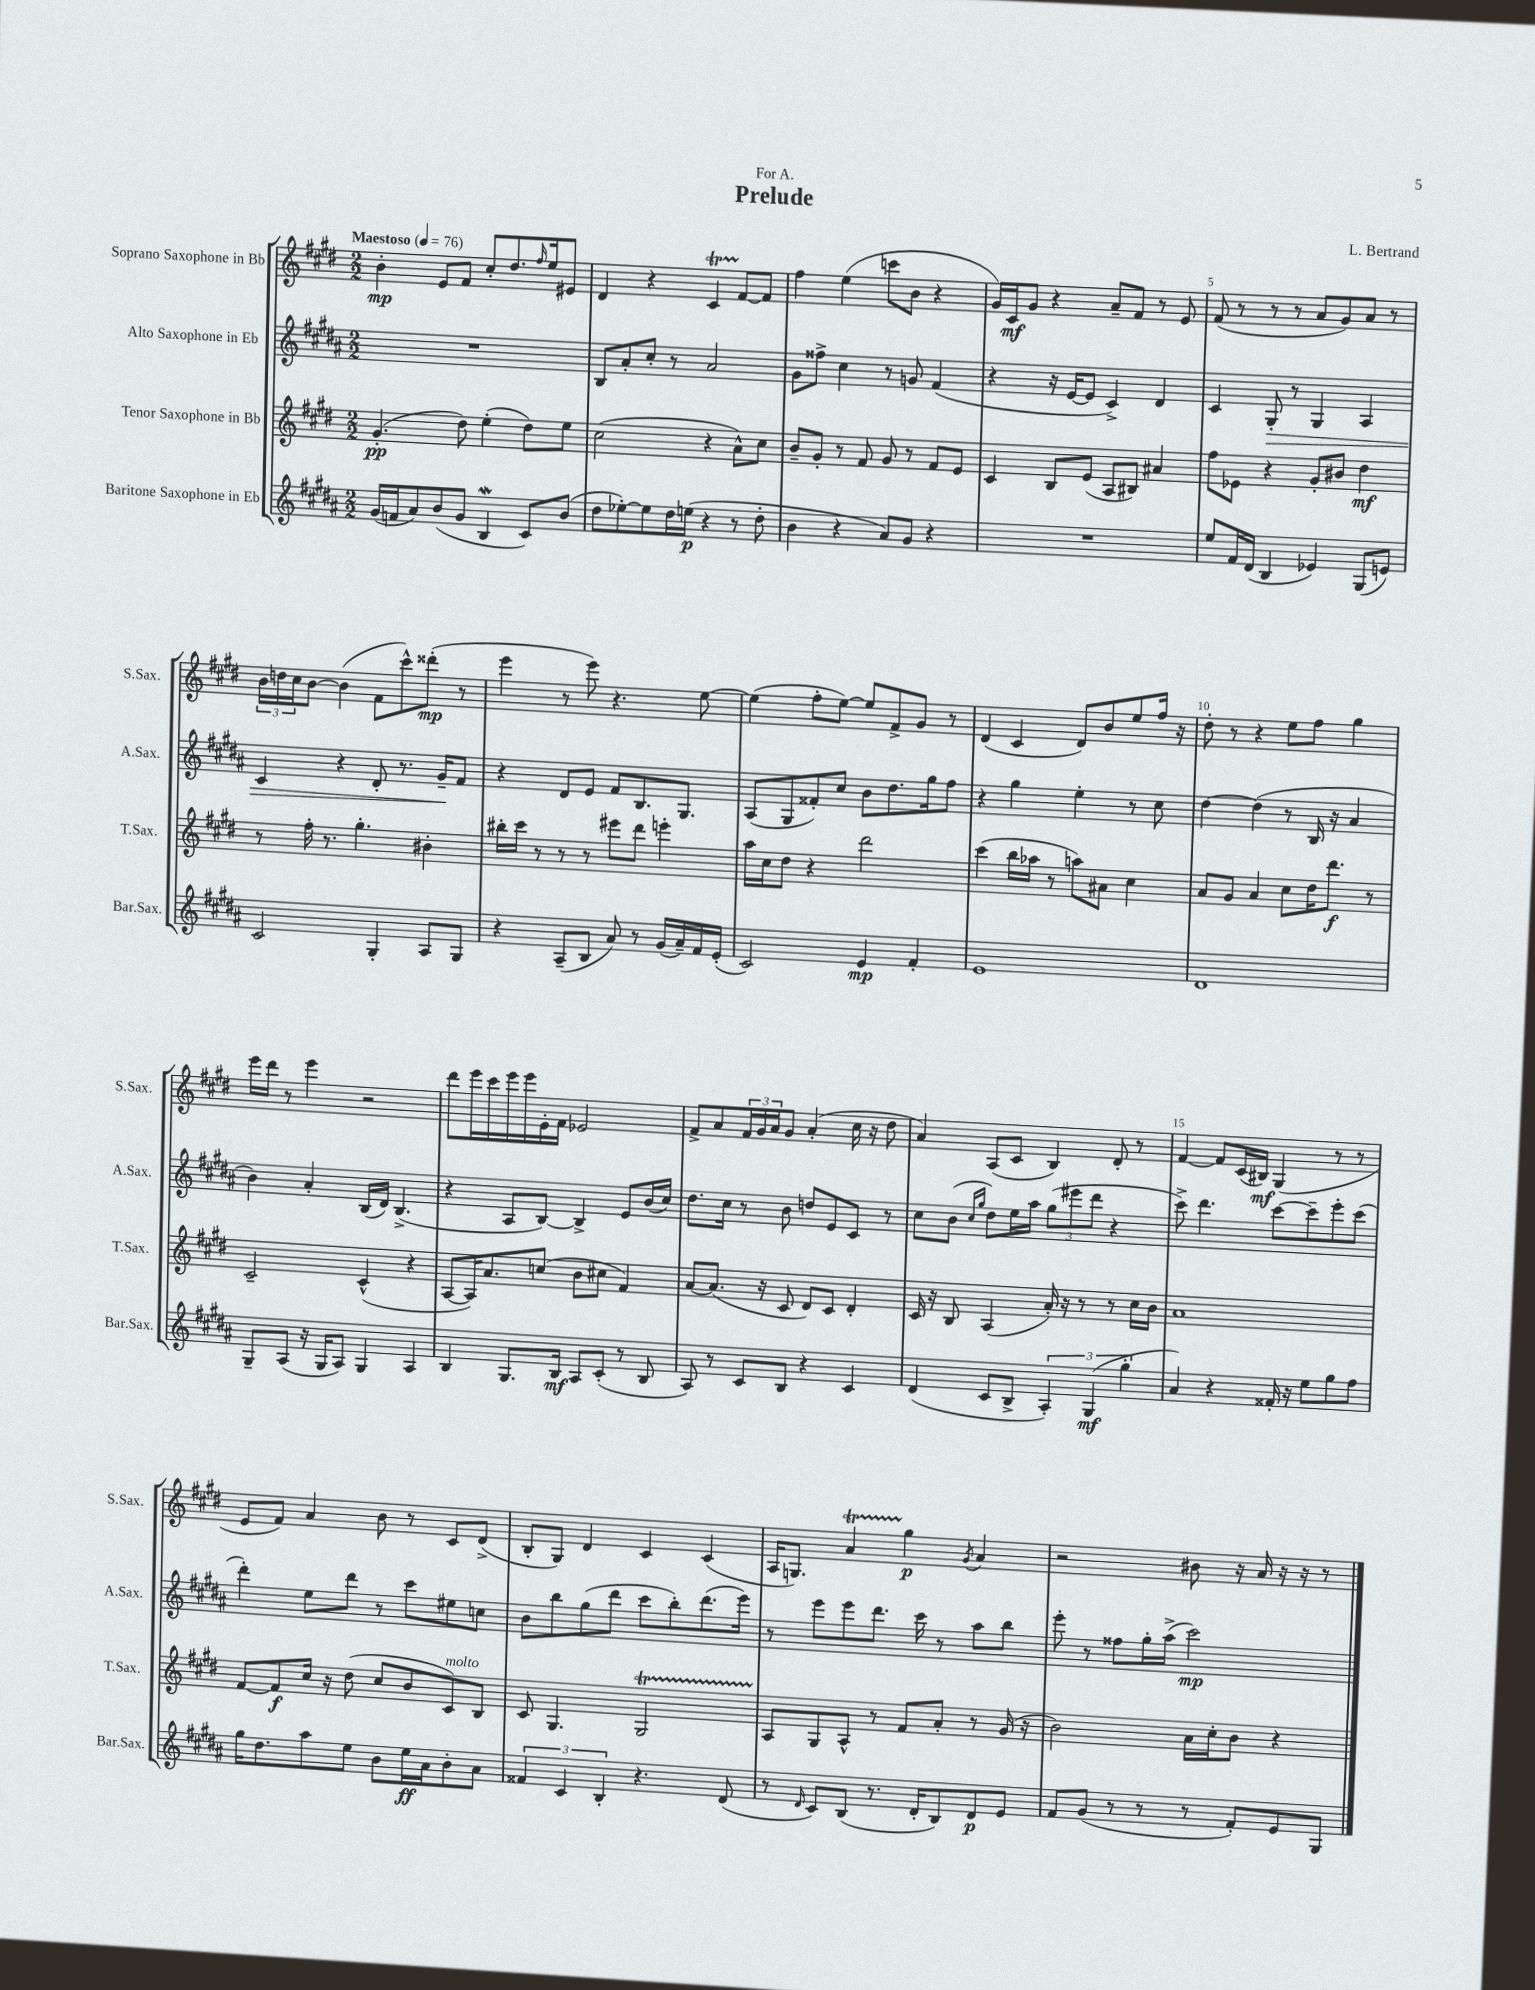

**kern	**dynam	**kern	**dynam	**kern	**dynam	**kern	**dynam
*part4	*part4	*part3	*part3	*part2	*part2	*part1	*part1
*staff4	*staff4	*staff3	*staff3	*staff2	*staff2	*staff1	*staff1
*I"Baritone Saxophone in Eb	*	*I"Tenor Saxophone in Bb	*	*I"Alto Saxophone in Eb	*	*I"Soprano Saxophone in Bb	*
*I'Bar.Sax.	*	*I'T.Sax.	*	*I'A.Sax.	*	*I'S.Sax.	*
*clefG2	*	*clefG2	*	*clefG2	*	*clefG2	*
*k[f#c#g#d#a#]	*	*k[f#c#g#d#]	*	*k[f#c#g#d#a#]	*	*k[f#c#g#d#]	*
*M2/2	*	*M2/2	*	*M2/2	*	*M2/2	*
*MM76	*	*MM76	*	*MM76	*	*MM76	*
=1	=1	=1	=1	=1	=1	=1	=1
!	!	!	!	!	!	!LO:TX:a:B:t=Maestoso	!
(16g#/LL	.	(4.g#'/	pp	1r	.	4b'\	mp
16fn/J	.	.	.	.	.	.	.
8a#/)	.	.	.	.	.	.	.
(8b/	.	.	.	.	.	8e/L	.
8g#/J	.	8dd#\)	.	.	.	8f#/J	.
4Bw/	.	(4ee'\	.	.	.	8cc#'/L	.
.	.	.	.	.	.	8.dd#/	.
8c#/L)	.	8dd#\L)	.	.	.	.	.
.	.	.	.	.	.	16qqff#/	.
.	.	.	.	.	.	16ee/k	.
(8b/J	.	8ee\J	.	.	.	8e#X/J	.
=2	=2	=2	=2	=2	=2	=2	=2
8dd#\L	.	(2cc#\	.	8B/L	.	4d#/	.
[8ee-X'\)	.	.	.	8a#'/	.	.	.
8ee-\]	.	.	.	8cc#'/J	.	4r	.
16dd#\L	.	.	.	8r	.	.	.
(16een\JJ	p	.	.	.	.	.	.
4r	.	4r	.	2a#/	.	4c#T/	.
8r	.	8a^^\L)	.	.	.	[8f#/L	.
8dd#'\	.	8cc#\J	.	.	.	8f#/J]	.
=3	=3	=3	=3	=3	=3	=3	=3
4b\	.	8b~/L	.	8g#\L	.	4ff#\	.
.	.	8g#'/J	.	8ff##X^\J	.	.	.
4r	.	8r	.	4cc#\	.	(4ee\	.
.	.	8f#/	.	.	.	.	.
8a#/L)	.	8g#/	.	8r	.	8cccn\L	.
8g#/J	.	8r	.	8gn/	.	8b\J	.
4r	.	8f#/L	.	(4f#/	.	4r	.
.	.	8e/J	.	.	.	.	.
=4	=4	=4	=4	=4	=4	=4	=4
1r	.	4c#/	.	4r	.	16g#/LL)	.
.	.	.	.	.	.	16c#/J	mf
.	.	.	.	.	.	8g#/J	.
.	.	8B/L	.	16r	.	4r	.
.	.	.	.	[16e/KL	.	.	.
.	.	(8e/J	.	8e/J]	.	.	.
.	.	8A/L	.	4c#^/)	.	8a~/L	.
.	.	8B#X/J)	.	.	.	8f#/J	.
.	.	4a#X/	.	4d#/	.	8r	.
.	.	.	.	.	.	8e/	.
=5	=5	=5	=5	=5	=5	=5	=5
8ee/L	.	8ff#\L	.	4c#/	.	(8f#/	.
16f#/L	.	8e-X\J	.	.	.	8r	.
(16d#/JJ	.	.	.	.	.	.	.
!	!	!	!	!	!LO:HP:b	!	!
4B/	.	4r	.	8G#'/	>	8r	.
.	.	.	.	8r	.	8r	.
4e-X/)	.	8g#'/L	.	4G#/	.	8a/L	.
.	.	8b#X/J	.	.	.	8g#/)	.
(8G#/L	.	4dd#\	mf	4A#/	.	8a/J	.
8en/J)	.	.	.	.	.	8r	.
!!LO:LB:g=z
=6	=6	=6	=6	=6	=6	=6	=6
2c#/	.	8r	.	4c#/	.	24b\LL	.
.	.	.	.	.	.	24ddn\	.
.	.	.	.	.	.	24cc#\J	.
.	.	16ff#'\	.	.	.	[8b\J	.
.	.	8.r	.	.	.	.	.
.	.	.	.	4r	.	(4b\]	.
.	.	4.gg#'\	.	.	.	.	.
4G#'/	.	.	.	8d#'/	.	8f#\L	.
.	.	.	.	8.r	.	8ccc#^^\)	.
8A#/L	.	4b#X'\	.	.	.	(8ddd##X'\J	mp
.	.	.	.	16g#~/KL	.	.	.
8G#/J	.	.	.	8f#/J	]	8r	.
=7	=7	=7	=7	=7	=7	=7	=7
4r	.	16bb#X'\LL	.	4r	.	4eee\	.
.	.	16ccc#\JJ	.	.	.	.	.
.	.	8r	.	.	.	.	.
(8A#~/L	.	8r	.	8d#/L	.	8r	.
8B/J	.	8r	.	8e/J	.	8eee\)	.
8a#/)	.	8eee#X\L	.	8f#/L	.	4.r	.
8r	.	8ddd#\J	.	8.B/	.	.	.
(16g#/LL	.	4eeen'\	.	.	.	.	.
16a#~/)	.	.	.	8.G#/J	.	.	.
16f#/	.	.	.	.	.	[8ee\	.
(16e'/JJ	.	.	.	.	.	.	.
=8	=8	=8	=8	=8	=8	=8	=8
2c#/)	.	16aa\LL	.	(8A#/L	.	(4ee\]	.
.	.	16cc#\J	.	.	.	.	.
.	.	8dd#\J	.	8G#/	.	.	.
.	.	4r	.	8f##X'/)	.	8ff#'\L	.
.	.	.	.	8cc#/J	.	[8ee\J)	.
4e/	mp	2ddd#\	.	8b\L	.	8ee/L]	.
.	.	.	.	8.dd#\	.	8f#^/	.
4f#'/	.	.	.	.	.	8g#/J	.
.	.	.	.	16gg#\k	.	.	.
.	.	.	.	8ff#\J	.	8r	.
=9	=9	=9	=9	=9	=9	=9	=9
1e	.	(4ccc#\	.	4r	.	(4d#/	.
.	.	16bb\LL	.	4gg#\	.	4c#/	.
.	.	16aa-X\JJ	.	.	.	.	.
.	.	8r	.	.	.	.	.
.	.	8aan\L)	.	4ee'\	.	8d#/L)	.
.	.	8a#X\J	.	.	.	8b/	.
.	.	4cc#\	.	8r	.	8ee/	.
.	.	.	.	8cc#\	.	16ff#/Jk	.
.	.	.	.	.	.	16r	.
=10	=10	=10	=10	=10	=10	=10	=10
1d#	.	8a/L	.	[4dd#\	.	8dd#'\	.
.	.	8g#/J	.	.	.	8r	.
.	.	4a/	.	(4dd#\]	.	4r	.
.	.	8cc#\L	.	8r	.	8ee\L	.
.	.	16dd#\K	.	16B/	.	8ff#\J	.
.	.	8.ddd#\J	f	16r	.	.	.
.	.	.	.	4a#/	.	4gg#\	.
.	.	8r	.	.	.	.	.
!!LO:LB:g=z
=11	=11	=11	=11	=11	=11	=11	=11
8G#~/L	.	2c#~/	.	4b\)	.	16eee\LL	.
.	.	.	.	.	.	16ddd#\JJ	.
(8A#/J	.	.	.	.	.	8r	.
16r	.	.	.	4a#'/	.	4eee\	.
16G#/KL	.	.	.	.	.	.	.
8A#/J)	.	.	.	.	.	.	.
4G#/	.	(4c#^^/	.	(16B/LL	.	2r	.
.	.	.	.	16d#/JJ)	.	.	.
.	.	.	.	(4.B^/	.	.	.
4A#/	.	4r	.	.	.	.	.
=12	=12	=12	=12	=12	=12	=12	=12
4B/	.	[8A/L	.	4r	.	8ddd#\L	.
.	.	16A/K])	.	.	.	16eee\L	.
.	.	8.a/	.	.	.	16ccc#\	.
8.G#/L	.	.	.	8A#/L	.	16eee\	.
.	.	.	.	.	.	16eee\	.
.	.	(8ccn/J	.	[8B/J)	.	16e'\	.
16B/Jk	mf	.	.	.	.	16f#\JJ	.
8A#/L	.	8b\L	.	4B^/]	.	2e-X/	.
(8c#'/J	.	8cc#X\J	.	.	.	.	.
8r	.	4f#/)	.	8e/L	.	.	.
8B/	.	.	.	(16b/L	.	.	.
.	.	.	.	16cc#/JJ)	.	.	.
=13	=13	=13	=13	=13	=13	=13	=13
8A#/)	.	[8a/L	.	8.dd#\L	.	8f#^/L	.
8r	.	(8.a/J]	.	.	.	8a/	.
.	.	.	.	16cc#\Jk	.	.	.
8c#/L	.	.	.	8r	.	24f#/L	.
.	.	.	.	.	.	24g#/	.
.	.	16r	.	.	.	.	.
.	.	.	.	.	.	24a/J	.
8B/J	.	8c#/	.	8b\	.	8g#/J	.
4r	.	8d#/L)	.	8ddn/L	.	(4a'/	.
.	.	8c#/J	.	8e/	.	.	.
4c#/	.	4d#'/	.	8c#/J	.	16cc#\	.
.	.	.	.	.	.	16r	.
.	.	.	.	8r	.	8dd#\	.
=14	=14	=14	=14	=14	=14	=14	=14
(4d#/	.	16c#/	.	8cc#\L	.	4a/)	.
.	.	16r	.	.	.	.	.
.	.	8B/	.	(8b\J	.	.	.
.	.	.	.	16qqcc#/LL	.	.	.
.	.	.	.	16qqgg#/JJ	.	.	.
8c#/L	.	(4A/	.	8dd#\L)	.	(8A/L	.
8B^/J	.	.	.	16ee\L	.	8c#/J	.
.	.	.	.	16aa#\JJ	.	.	.
6A#'/)	.	16a'/)	.	(12gg#\L	.	4B/)	.
.	.	16r	.	.	.	.	.
.	.	.	.	12eee#X\	.	.	.
.	.	8r	.	.	.	.	.
(6G#/	mf	.	.	12ddd#\J	.	.	.
.	.	8r	.	4r	.	8d#'/	.
6gg#'\	.	.	.	.	.	.	.
.	.	16cc#\LL	.	.	.	8r	.
.	.	16b\JJ	.	.	.	.	.
=15	=15	=15	=15	=15	=15	=15	=15
4a#/)	.	1a	.	8ccc#^\)	.	[4f#/	.
.	.	.	.	4.ddd#\	.	.	.
4r	.	.	.	.	.	8f#/L]	.
.	.	.	.	.	.	(16c#/L	.
.	.	.	.	.	.	16B#X/JJ)	mf
16f##X'/	.	.	.	[8ccc#\L	.	(4G#/	.
16r	.	.	.	.	.	.	.
8ee\L	.	.	.	8ccc#~\]	.	.	.
8gg#\	.	.	.	8eee'\	.	8r	.
8ff#\J	.	.	.	(8ccc#\J	.	8r	.
!!LO:LB:g=z
=16	=16	=16	=16	=16	=16	=16	=16
16gg#\KL	.	[8f#/L	.	4ddd#'\)	.	8e/L	.
8.dd#\	.	.	.	.	.	.	.
.	.	8f#/]	f	.	.	8f#/J)	.
8aa#\	.	16cc#/Jk	.	8ee\L	.	4a/	.
.	.	16r	.	.	.	.	.
8ee\J	.	(8dd#\	.	8ddd#\J	.	.	.
8b\L	.	8cc#/L	.	8r	.	8b\	.
16ee\L	ff	8b/	.	8ccc#\L	.	8r	.
16a#\J	.	.	.	.	.	.	.
!	!	!LO:TX:a:i:t=molto	!	!	!	!	!
8b'\	.	8c#/)	.	8ee#X\	.	8c#/L	.
8a#\J	.	8B/J	.	8ccn\J	.	(8d#^/J	.
=17	=17	=17	=17	=17	=17	=17	=17
6f##X/	.	8c#/	.	8b\L	.	8B'/L	.
.	.	4.G#/	.	8bb\	.	8G#/J)	.
6c#/	.	.	.	.	.	.	.
.	.	.	.	(8gg#\	.	4d#/	.
6B'/	.	.	.	.	.	.	.
.	.	.	.	8ddd#\J	.	.	.
4.r	.	2G#t/	.	8ccc#\L	.	4c#/	.
.	.	.	.	8bb'\)	.	.	.
.	.	.	.	(8.ddd#\	.	(4c#/	.
(8d#/	.	.	.	.	.	.	.
.	.	.	.	16eee\Jk)	.	.	.
=18	=18	=18	=18	=18	=18	=18	=18
8r	.	8A/L	.	8r	.	16A/KL	.
.	.	.	.	.	.	8.Gn/J)	.
16qqd#/	.	.	.	.	.	.	.
8c#/L)	.	8G#/	.	8eee\L	.	.	.
(8B/J	.	8A^^/J	.	8eee\	.	4aT/	.
8.r	.	8r	.	8.ddd#\J	.	.	.
.	.	8f#/L	.	.	.	4gg#\	p
16d#'/KL	.	.	.	16ccc#\	.	.	.
8B/)	.	8a'/J	.	8r	.	.	.
.	.	.	.	.	.	8qg#/	.
8d#/	p	8r	.	8aa#\L	.	4a/	.
8e/J	.	(16g#/	.	8bb\J	.	.	.
.	.	16r	.	.	.	.	.
=19	=19	=19	=19	=19	=19	=19	=19
8f#/L	.	2b\)	.	8eee'\	.	2r	.
(8g#/J	.	.	.	8r	.	.	.
8r	.	.	.	8ff##X\L	.	.	.
8r	.	.	.	16gg#'\L	.	.	.
.	.	.	.	(16aa#^\JJ	.	.	.
8r	.	16a\LL	.	2ccc#\)	mp	8b#X\	.
.	.	16cc#'\J	.	.	.	.	.
8f#'/L)	.	8b\J	.	.	.	16r	.
.	.	.	.	.	.	16a/	.
8e/	.	4r	.	.	.	16r	.
.	.	.	.	.	.	16r	.
8G#/J	.	.	.	.	.	8r	.
==	==	==	==	==	==	==	==
*-	*-	*-	*-	*-	*-	*-	*-
